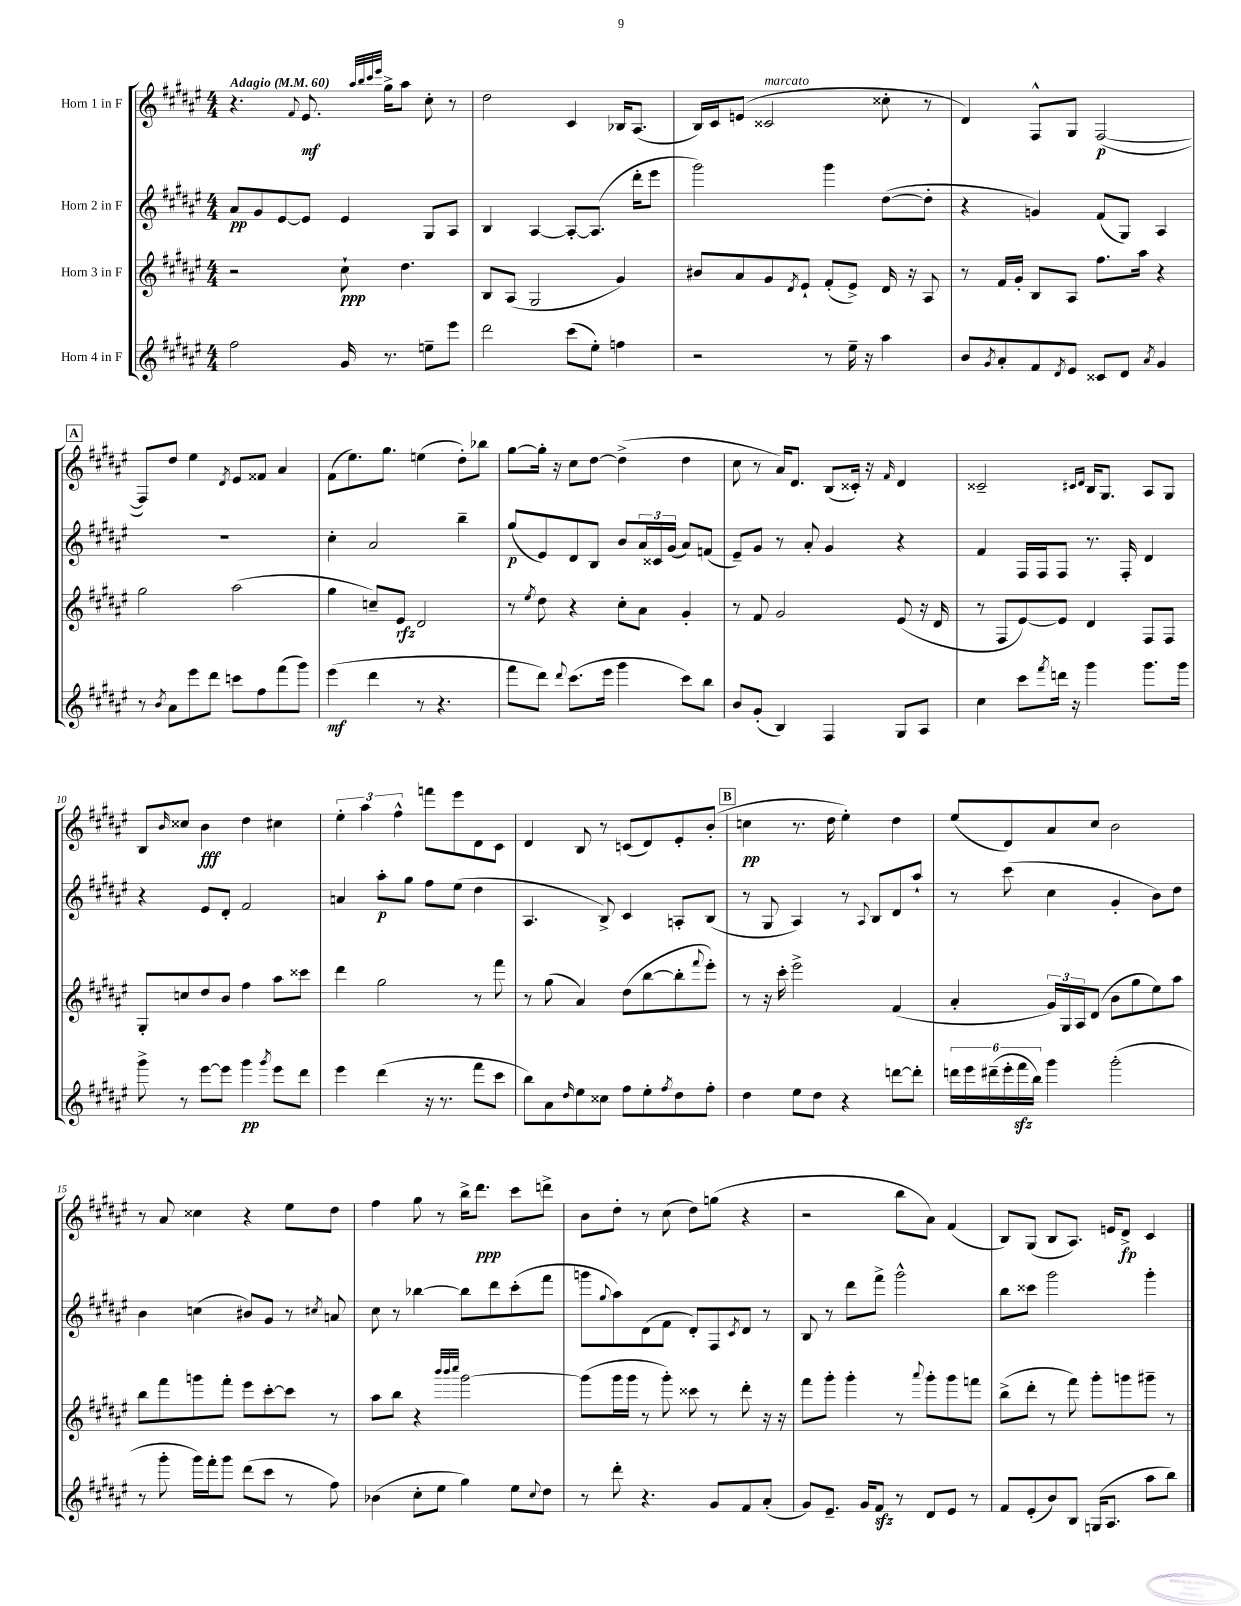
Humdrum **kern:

**kern	**kern	**kern	**kern
*staff4	*staff3	*staff2	*staff1
*clefG2	*clefG2	*clefG2	*clefG2
*k[f#c#g#d#a#e#]	*k[f#c#g#d#a#e#]	*k[f#c#g#d#a#e#]	*k[f#c#g#d#a#e#]
*M4/4	*M4/4	*M4/4	*M4/4
*MM60	*MM60	*MM60	*MM60
2ff#	2r	8a#	4.r
.	.	8g#	.
.	.	[8e#	.
.	.	.	8qqf#
.	.	8e#]	8.e#
16g#	8cc#`	4e#	.
.	.	.	32qqaa#
.	.	.	32qqbb
.	.	.	32qqccc#
.	.	.	32qqeee#
8.r	.	.	16gg#^
.	4.dd#	.	8aa#
8ee~	.	8G#	8cc#'
8eee#	.	8A#	8r
=	=	=	=
2ddd#	8B	4B	2dd#
.	(8A#	.	.
.	2G#	[4A#	.
(8ccc#	.	8A#'_	4c#
8ee#')	.	(8.A#]	.
4ff	4g#)	.	16B-
.	.	16ddd#'	(8.A#
.	.	8eee#	.
=	=	=	=
2r	8b#	2ggg#)	16B)
.	.	.	16c#
.	8a#	.	(8e
.	8g#	.	2c##
.	8qd#	.	.
.	8e#`	.	.
8r	(8f#'	4ggg#	.
16ee#~	8e#^)	.	.
16r	.	.	.
4aa#	16d#	([8dd#	8cc##'
.	16r	.	.
.	8A#	8dd#']	8r
=	=	=	=
8b	8r	4r	4d#)
8qg#	.	.	.
8a#'	16f#	.	.
.	16g#'	.	.
8f#	8B	4g)	8F#^^
8qd#	.	.	.
8e#	8A#	.	8G#
8c##	8.ff#	(8f#	([2F#
8d#	.	8G#)	.
.	16aa#	.	.
8qa#	.	.	.
4g#	4r	4A#	.
=	=	=	=
8r	2gg#	1r	8F#])
8qb	.	.	.
8a#	.	.	8dd#
8eee#	.	.	4ee#
8ddd#	.	.	.
.	.	.	8qd#
8ccc	(2aa#	.	8e#
8ff#	.	.	8f##
(8fff#	.	.	4a#
8ggg#)	.	.	.
=	=	=	=
(4eee#	4gg#	4cc#'	(8f#
.	.	.	8.ee#)
4ddd#	8cc~)	2a#	.
.	.	.	8.gg#
.	8e#	.	.
8r	2d#	.	(4ee
4.r	.	.	.
.	.	4bb~	8dd#')
.	.	.	8bb-
=	=	=	=
8fff#	8r	(8gg#	[8gg#
.	8qee#	.	.
8ddd#)	8dd#	8e#)	16gg#']
.	.	.	16r
8qqddd#	.	.	.
(8.ccc#	4r	8d#	8cc#
.	.	8B	[8dd#
16eee#	.	.	.
4ggg#	8cc#'	8b	(4dd#^]
.	8a#	24a#	.
.	.	24c##	.
.	.	(24g#	.
8ccc#)	4g#'	8a#)	4dd#
8bb	.	(8f	.
=	=	=	=
8b	8r	8e#~)	8cc#
(8g#'	8f#	8g#	8r
4B)	2g#	8r	16a#)
.	.	.	8.d#
.	.	8a#'	.
4F#	.	4g#	(8B
.	.	.	16c##')
.	.	.	16r
.	.	.	16qqf#
8G#	(8e#	4r	4d#
8A#	16r	.	.
.	16d#	.	.
=	=	=	=
4cc#	8r	4f#	2c##~
.	8F#	.	.
8ccc#	[8e#)	16F#	.
.	.	16F#	.
8qfff#	.	.	.
16ddd	8e#]	8F#	.
16r	.	.	.
.	.	.	16qqc#
.	.	.	16qqd#
4ggg#	4d#	8.r	16B
.	.	.	8.G#
.	.	16F#'	.
8.ggg#	8F#	4d#	8A#
.	8F#	.	8G#
16ggg#	.	.	.
=	=	=	=
8ggg#^	8G#'	4r	8B
.	.	.	16qqb
8r	8cc	.	8cc##
[8eee#	8dd#	8e#	4b
8eee#]	8b	8d#'	.
4ggg#	4ff#	2f#	4dd#
8qggg#	.	.	.
8eee#	8aa#	.	4cc#
8ddd#	8ccc##	.	.
=	=	=	=
4eee#	4ddd#	4a	6ee#'
.	.	.	6aa#
(4ddd#	2gg#	8aa#'	.
.	.	.	6ff#^^
.	.	8gg#	.
16r	.	8ff#	8fff
8.r	.	.	.
.	.	(8ee#	8eee#
8fff#	8r	4dd#	8d#
8ccc#	8fff#	.	8c#
=	=	=	=
8bb)	8r	4.A#	4d#
8a#	(8gg#	.	.
16qqdd#	.	.	.
8ee#	4a#)	.	8B
8cc##	.	8B^)	8r
8ff#	(8dd#	4c#	(8c
8ee#'	[8bb	.	8d#)
8qff#	.	.	.
8dd#	8bb']	8A'	8e#'
.	8qqfff#	.	.
8ff#'	8eee#')	(8B	(8b'
=	=	=	=
4dd#	8r	8r	4cc
.	16r	8G#	.
.	16ccc#'	.	.
8ee#	2eee#^	4A#)	8.r
8dd#	.	.	.
.	.	.	16dd#
4r	.	8r	4ee#')
.	.	8qqA#	.
.	.	8B	.
[8ddd	(4f#	8d#	4dd#
8ddd']	.	8aa#`	.
=	=	=	=
24ddd	4a#'	8r	(8ee#
24eee#	.	.	.
(24ddd#~	.	.	.
24eee#'	.	(8ccc#	8d#)
24fff#	.	.	.
24bb)	.	.	.
4ggg#	24g#)	4cc#	8a#
.	24G#	.	.
.	24A#	.	.
.	(8d#	.	8cc#
(2ggg#'	8b	4g#'	2b
.	8gg#	.	.
.	8ee#)	8b)	.
.	8aa#	8dd#	.
=	=	=	=
8r	8bb	4b	8r
8ggg#'	8fff#	.	8a#
16ggg#)	8ggg	(4cc	4cc##
16fff#'	.	.	.
8ggg#	8fff#'	.	.
(8ddd#	8eee#	8b#)	4r
8ccc#	[8ccc#'	8g#	.
8r	8ccc#]	8r	8ee#
.	.	8qcc#	.
8ff#)	8r	8a	8dd#
=	=	=	=
(4b-	8aa#	8cc#	4ff#
.	8bb	8r	.
8cc#'	4r	[4bb-	8gg#
8ee#	.	.	8r
.	32qqbbb	.	.
.	32qqbbb	.	.
.	32qqcccc#	.	.
4gg#)	[2ggg#	8bb-]	16bb^
.	.	.	8.ddd#
.	.	8ddd#	.
8ee#	.	(8ccc#'	8ccc#
8qqcc#	.	.	.
8dd#	.	8fff#	8ddd^
=	=	=	=
8r	(8ggg#]	8ggg	8b
.	.	8qqgg#	.
8ddd#'	16ggg#	8aa#)	8dd#'
.	16ggg#	.	.
4.r	8r	(8d#	8r
.	8ggg#')	8f#	(8cc#
.	8ccc##	8d#')	8dd#)
8g#	8r	8F#	(8gg
.	.	8qc#	.
8f#	8ddd#'	8d#	4r
(8a#'	16r	8r	.
.	16r	.	.
=	=	=	=
8g#)	8fff#	8B	2r
8.e#~	8ggg#'	8r	.
.	4ggg#'	8ddd#	.
16g#	.	.	.
8f#	.	8fff#^	.
8r	8r	2ggg#^^	8bb
.	8qqaaa#	.	.
8d#	8ggg#'	.	8a#)
8e#	8ggg#	.	(4f#
8r	8fff	.	.
=	=	=	=
8f#	(8bb^	8bb	8B)
(8e#'	8ddd#'	8ccc##	(8G#
8b)	8r	2ggg#	8B
8B	8fff#)	.	8.A#)
(16G	8ggg#'	.	.
8.A#	.	.	16e
.	8ggg	.	8d#^
8aa#	8ggg#~	4ggg#'	4c#
8bb)	8r	.	.
==	==	==	==
*-	*-	*-	*-
